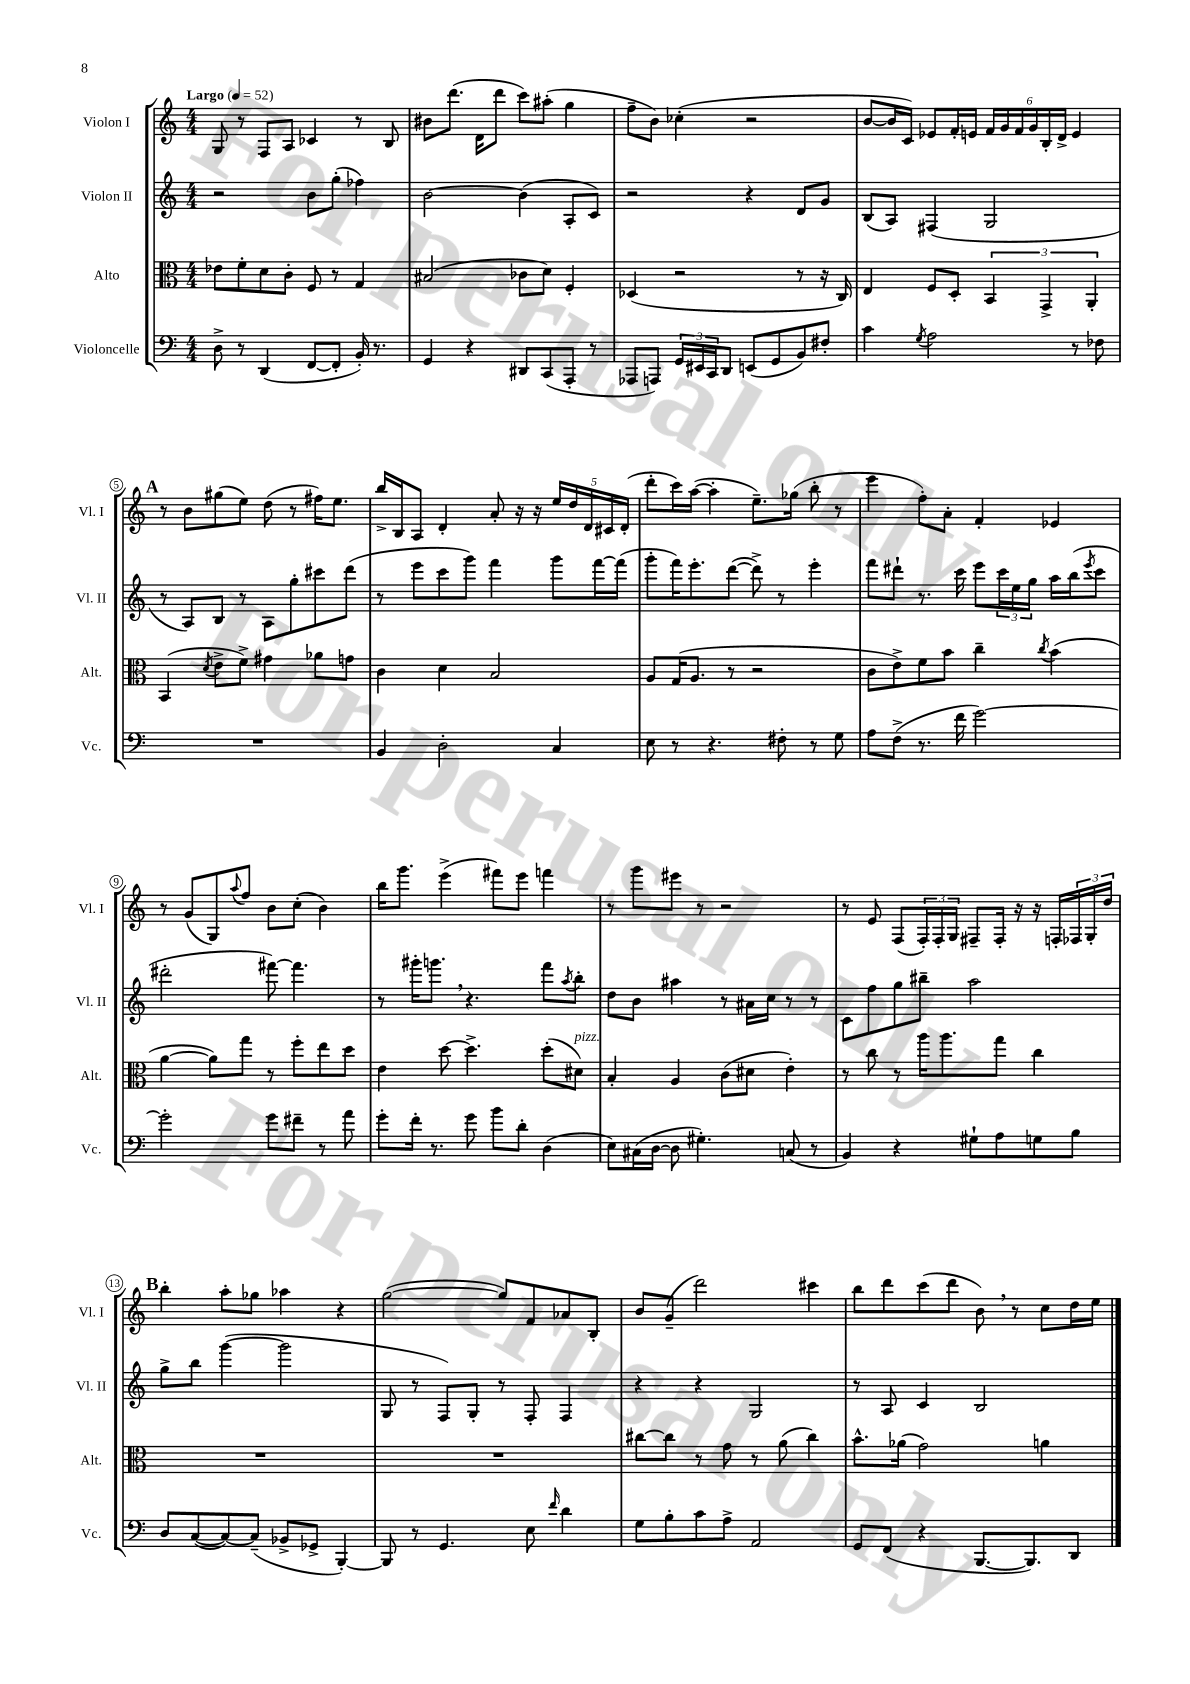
<<
\new StaffGroup <<
\new Staff = "s0" \with { instrumentName = "Violon I" shortInstrumentName = "Vl. I" } {
    \clef treble \key c \major \numericTimeSignature \time 4/4 \tempo "Largo" 4 = 52
    g8 r8 f8 a8 ces'4 r8 b8 |
    bis'8 d'''8.( d'16 d'''8 c'''8) ais''8-.( g''4 |
    f''8-- b'8) ces''4-.( r2 |
    b'8~ b'16 c'16) ees'8 f'16-. e'16 \tuplet 6/4 { f'16 g'16 f'16 g'16 b16-. d'16-> } e'4 |
    \mark \markup { \bold "A" } r8 b'8 gis''8( e''8) d''8( r8 fis''16) e''8. |
    b''16-> b16 a8 d'4-. a'8-. r16 r16 \tuplet 5/4 { e''16 d''16 d'16 cis'16 d'16-.( } |
    d'''8-. c'''16) a''16~( a''4-. e''8.--) ges''16( b''8-. r8 |
    e'''4 f''8-.) a'8-. f'4-. ees'4 |
    r8 g'8( g8) \appoggiatura { a''8 } f''8 b'8 c''8-.( b'4) |
    b''16 g'''8. e'''4->( fis'''8) e'''8 f'''4 |
    r8 g'''8 eis'''8 r8 r2 |
    r8 e'8 f8( \tuplet 3/2 { f16-.) f16-. g16 } fis8-- fis16-. r16 r16 f16-. \tuplet 3/2 { fes16 g16-. d''16 } |
    \mark \markup { \bold "B" } b''4-. a''8-. ges''8 aes''4 r4 |
    g''2~( g''8) f'8 aes'8 b8-. |
    b'8 g'8--( d'''2) cis'''4 |
    b''8 d'''8 c'''8( d'''8 b'8) \breathe r8 c''8 d''16 e''16 \bar "|." |
}
\new Staff = "s1" \with { instrumentName = "Violon II" shortInstrumentName = "Vl. II" } {
    \clef treble \key c \major \numericTimeSignature \time 4/4
    r2 b'8 g''8-.( fes''4) |
    b'2~ b'4( a8-. c'8) |
    r2 r4 d'8 g'8 |
    b8( a8) fis4( g2 |
    \mark \markup { \bold "A" } r8 a8) b8 r8 a8 g''8-. cis'''8 d'''8( |
    r8 e'''8 c'''8 g'''8) f'''4 g'''8 f'''16~ f'''16( |
    g'''8-. f'''16) e'''8.-. d'''8~( d'''8->) r8 e'''4-. |
    f'''8 dis'''8-! r8. c'''16 e'''8 \tuplet 3/2 { c'''16 e''16 g''16 } a''16 b''16( \acciaccatura { e'''8 } c'''8 |
    dis'''2-. fis'''8~) fis'''4. |
    r8 gis'''16-. g'''8. \breathe r4. f'''8 \acciaccatura { a''8 } b''8-. |
    d''8 b'8 ais''4 r8 ais'16 c''16 r8 r8 |
    c'8 f''8 g''8 bis''8-- a''2 |
    \mark \markup { \bold "B" } g''8-> b''8 g'''4~( g'''2 |
    g8 r8 f8) g8-. r8 f8-. f4 |
    r4 r4 g2 |
    r8 a8 c'4 b2 \bar "|." |
}
\new Staff = "s2" \with { instrumentName = "Alto" shortInstrumentName = "Alt." } {
    \clef alto \key c \major \numericTimeSignature \time 4/4
    ees'8 f'8-. d'8 c'8-. f8 r8 g4 |
    bis2( ces'8 d'8) f4-. |
    des4( r2 r8 r16 c16) |
    e4 f8 d8-. \tuplet 3/2 { b,4 g,4-> a,4-. } |
    \mark \markup { \bold "A" } b,4( \acciaccatura { d'8 } e'8-> f'8->) gis'4 aes'8 g'8 |
    c'4 d'4 b2 |
    a8 g16( a8. r8 r2 |
    c'8 e'8->) f'8 b'8 c''4-- \acciaccatura { c''8 } b'4( |
    a'4~ a'8) g''8 r8 f''8-. e''8 d''8 |
    e'4 d''8~ d''4.-> d''8-.( dis'8^\markup { \italic "pizz." }) |
    b4-. a4 c'8( dis'8 e'4-.) |
    r8 c''8 r8 a''16 a''8. g''8 c''4 |
    \mark \markup { \bold "B" } R1 |
    R1 |
    cis''8~ cis''8 r8 g'8 r8 a'8( cis''4) |
    b'8.-^ aes'16( g'2) a'4 \bar "|." |
}
\new Staff = "s3" \with { instrumentName = "Violoncelle" shortInstrumentName = "Vc." } {
    \clef bass \key c \major \numericTimeSignature \time 4/4
    d8-> r8 d,4( f,8~ f,8-. b,16-.) r8. |
    g,4 r4 dis,8 c,8( a,,8-. r8 |
    aes,,8 a,,8) \tuplet 3/2 { g,16 eis,16 c,16 } d,8 e,8( g,8 b,8) fis8-. |
    c'4 \acciaccatura { g8 } a2 r8 fes8 |
    \mark \markup { \bold "A" } R1 |
    b,4 d2-. c4 |
    e8 r8 r4. fis8-. r8 g8 |
    a8 f8->( r8. f'16 g'2~) |
    g'2-. g'8 fis'8-- r8 a'8 |
    g'8-. f'16-. r8. g'8 b'8 d'8-. d4( |
    e8) cis16( d16~ d8 gis4.-.) c8( r8 |
    b,4) r4 gis8-! a8 g8 b8 |
    \mark \markup { \bold "B" } d8 c8~( c8~) c8--( bes,8-> ges,8-> b,,4~-.) |
    b,,8 r8 g,4. e8 \grace { f'16 } d'4 |
    g8 b8-. c'8 a8-> a,2 |
    g,8 f,8( r4 b,,8.~ b,,8.) d,8 \bar "|." |
}
>>
>>
\layout { \context { \Score \override BarNumber.stencil = #(make-stencil-circler 0.1 0.3 ly:text-interface::print) } }
